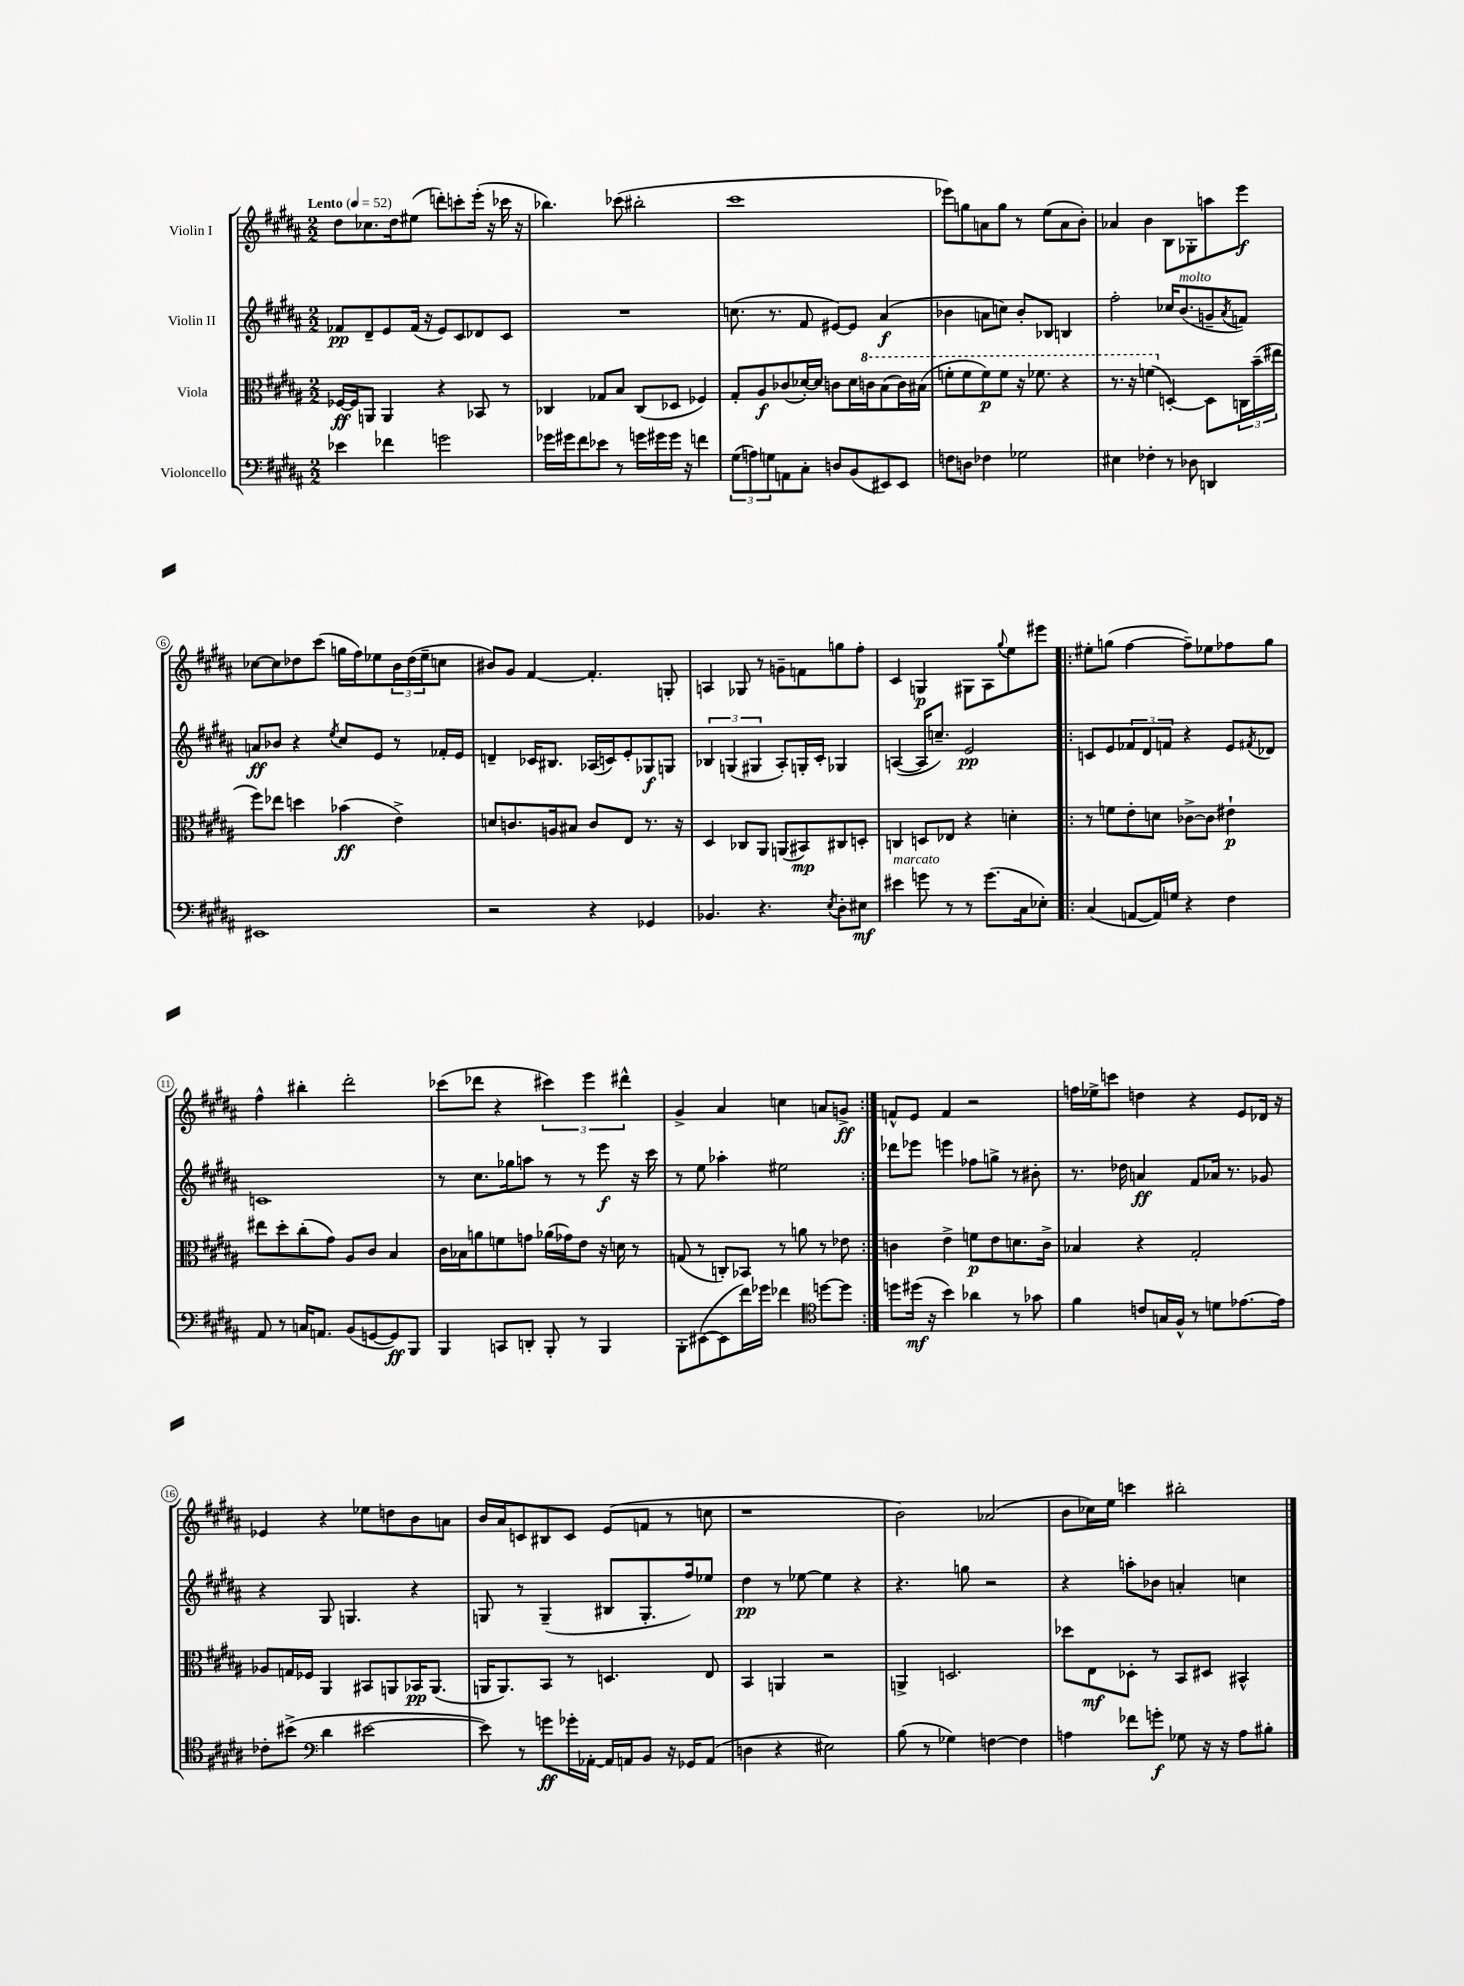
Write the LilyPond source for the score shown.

<<
\new StaffGroup <<
\new Staff = "s0" \with { instrumentName = "Violin I" } {
    \clef treble \key b \major \numericTimeSignature \time 2/2 \tempo "Lento" 4 = 52
    dis''8 ces''8. dis''16 eis''8( d'''8-.) c'''8-. e'''16-.( r16 ces'''16 r16 |
    bes''4.) ces'''8( bis''2-. |
    cis'''1 |
    ees'''8) g''8 a'8 g''8 r8 e''8( a'8 b'8-.) |
    aes'4 b'4 b8 ges8-. a''8 e'''8\f |
    ces''8~ ces''8 des''8 cis'''8( g''16 fis''16) ees''8 \tuplet 3/2 { b'16 des''16( ees''16-- } c''8 |
    bis'8) gis'8 fis'4~ fis'4.-. g8-. |
    a4 ges8 r8 g'8-- f'8 g''8 fis''8-. |
    cis'4 g4\p gis8 ais8 \appoggiatura { gis''8 } e''8 eis'''8 |
    \repeat volta 2 { eis''8-. g''8( fis''4~ fis''8--) ees''8 fes''8 g''8 |
    fis''4-^ bis''4-. dis'''2-. |
    ces'''8( des'''8 r4 \tuplet 3/2 { cis'''4) e'''4 dis'''4-^ } |
    gis'4-> ais'4 c''4 a'8 g'8->\ff | }
    f'8-^ e'8 f'4 r2 |
    f''16 ees''16-> c'''8 d''4 r4 e'8 des'16 r16 |
    ees'4 r4 ees''8 d''8 b'8 a'8 |
    b'16 ais'16 c'8 bis8 c'8 e'8( f'8 r8 c''8 |
    r1 |
    b'2) aes'2( |
    b'8 ces''16) e''16 c'''4 bis''2-. \bar "|." |
}
\new Staff = "s1" \with { instrumentName = "Violin II" } {
    \clef treble \key b \major \numericTimeSignature \time 2/2
    fes'8\pp dis'8-- e'8 fes'16( r16 e'8) cis'8 des'8 cis'8 |
    R1 |
    c''8.( r8. fis'8 eis'8~) eis'8 ais'4\f( |
    bes'4 a'8 c''8) bes'8-. bes8 b4 |
    fis''2-. ces''16 b'8.^\markup { \italic "molto" }( g'8-- \acciaccatura { ais'8 } f'8) |
    a'8\ff bes'8 r4 \acciaccatura { e''8 } cis''8 e'8 r8 fes'16-. e'16 |
    d'4-- ces'16 bis8. aes16( c'16) e'8-. ges8\f g8 |
    \tuplet 3/2 { bes4 g4( gis4 } ais8-.) g16-. cis'16-. ges4 |
    a4~( a16 c''8.--) e'2\pp |
    \repeat volta 2 { c'8 e'8 \tuplet 3/2 { fes'8 dis'8 f'8 } r4 e'8 \acciaccatura { fis'8 } des'8 |
    c'1 |
    r8 cis''8. ges''16 a''8 r8 r8 e'''8\f r16 cis'''16 |
    r8 e''8 aes''4-. eis''2 | }
    des'''8 ees'''8 e'''4 fes''8 g''8-> r8 bis'8-. |
    r8. des''16 a'4\ff fis'8 aes'16 r8. ges'8 |
    r4 gis8 g4. r4 |
    g8 r8 g4--( bis8 g8.-. fis''16) ees''8 |
    dis''4\pp r8 ees''8~ ees''4 r4 |
    r4. g''8 r2 |
    r4 a''8-. bes'8 a'4-. c''4 \bar "|." |
}
\new Staff = "s2" \with { instrumentName = "Viola" } {
    \clef alto \key b \major \numericTimeSignature \time 2/2
    fes16~\ff fes16 a,8 a,4 r4 bes,8 r8 |
    ces4 ges8 b8 ces8( des8 fes4) |
    gis8-. ais8\f ces'8( des'16~-.) des'16 c'8 des'16 \ottava #1 c''16 b'8( c''16) bis'16( |
    f''8-. f''8 f''8\p) f''8 r16 fes''8. r4 |
    r8. r16 f''4( \ottava #0 d4~-.) d8 \tuplet 3/2 { c16 b'16--( eis''16 } |
    fis''8) ees''8 d''4 bes'4\ff( e'4->) |
    d'8 c'8. a16 bis8 c'8 e8 r8. r16 |
    dis4 ces8 ais,8 a,8( bis,8\mp) cis8 d8-. |
    c4 d8 ees8 r4 d'4-. |
    \repeat volta 2 { r8 f'8 e'8-. d'8 ces'8~-> ces'8 eis'4-!\p |
    eis''8 dis''8-. cis''8-.( gis'8) ais8 cis'8 b4 |
    cis'16 bes16 a'8 f'8 g'8 aes'16( ges'16) e'8 r16 d'16 r8 |
    g8( r8 c8-.) bes,8 r8 a'8 r8 ees'8 | }
    c'4 e'4-> f'8\p e'8 d'8. c'16-> |
    bes4 r4 gis2-. |
    aes8 g16 fes16 ais,4 bis,8 a,8 bes,16\pp a,8.( |
    a,16 a,8.) b,8 r8 d4. e8 |
    b,4 a,4 r2 |
    a,4-> d2. |
    des''8 e8\mf des8-. r8 b,8 dis8 bis,4-^ \bar "|." |
}
\new Staff = "s3" \with { instrumentName = "Violoncello" } {
    \clef bass \key b \major \numericTimeSignature \time 2/2
    ees'4 fes'4 g'2 |
    ges'16 gis'16 fis'8 ees'8 r8 g'16 gis'16 gis'16 r16 f'4 |
    \tuplet 3/2 { gis8( a8) g8 } a,8 cis8-. d8 b,8( eis,8) eis,8 |
    f8 d8 fes4 ges2 |
    eis4 fes4-. r8 des8 d,4 |
    eis,1 |
    r2 r4 ges,4 |
    bes,4. r4. \acciaccatura { e8 } dis8-. eis8\mf |
    eis'4^\markup { \italic "marcato" } g'8 r8 r8 g'8.( cis16 ees8-.) |
    \repeat volta 2 { cis4( a,8~ a,16) g16 r4 fis4 |
    ais,8 r8 c16 a,8. b,8( g,8~ g,8\ff) b,,8 |
    b,,4 c,8 d,8-. b,,8-. r8 b,,4 |
    b,,8-. eis,8~( eis,8 fis'16) ges'16 fes'4 \clef tenor d''8~ d''8 | }
    d''8 dis''16\mf( r16 b'4) aes'4 r8 ges'8 |
    fis'4 c'8 g16 fis16-^ r8 d'8 ees'8.~ ees'16 |
    ces'8-. bis'8->( \clef bass dis'4 eis'2~ |
    eis'8) r8 g'8\ff ges'16-. aes,16~-. aes,16 a,16 b,8 r16 ges,16 a,8( |
    d4 r4 eis2) |
    b8( r8 ges4) f4~ f4 |
    a4 fes'8 g'8-.\f ges8 r16 r16 a8 bis8-. \bar "|." |
}
>>
>>
\layout { \context { \Score \override BarNumber.stencil = #(make-stencil-circler 0.1 0.3 ly:text-interface::print) } }
